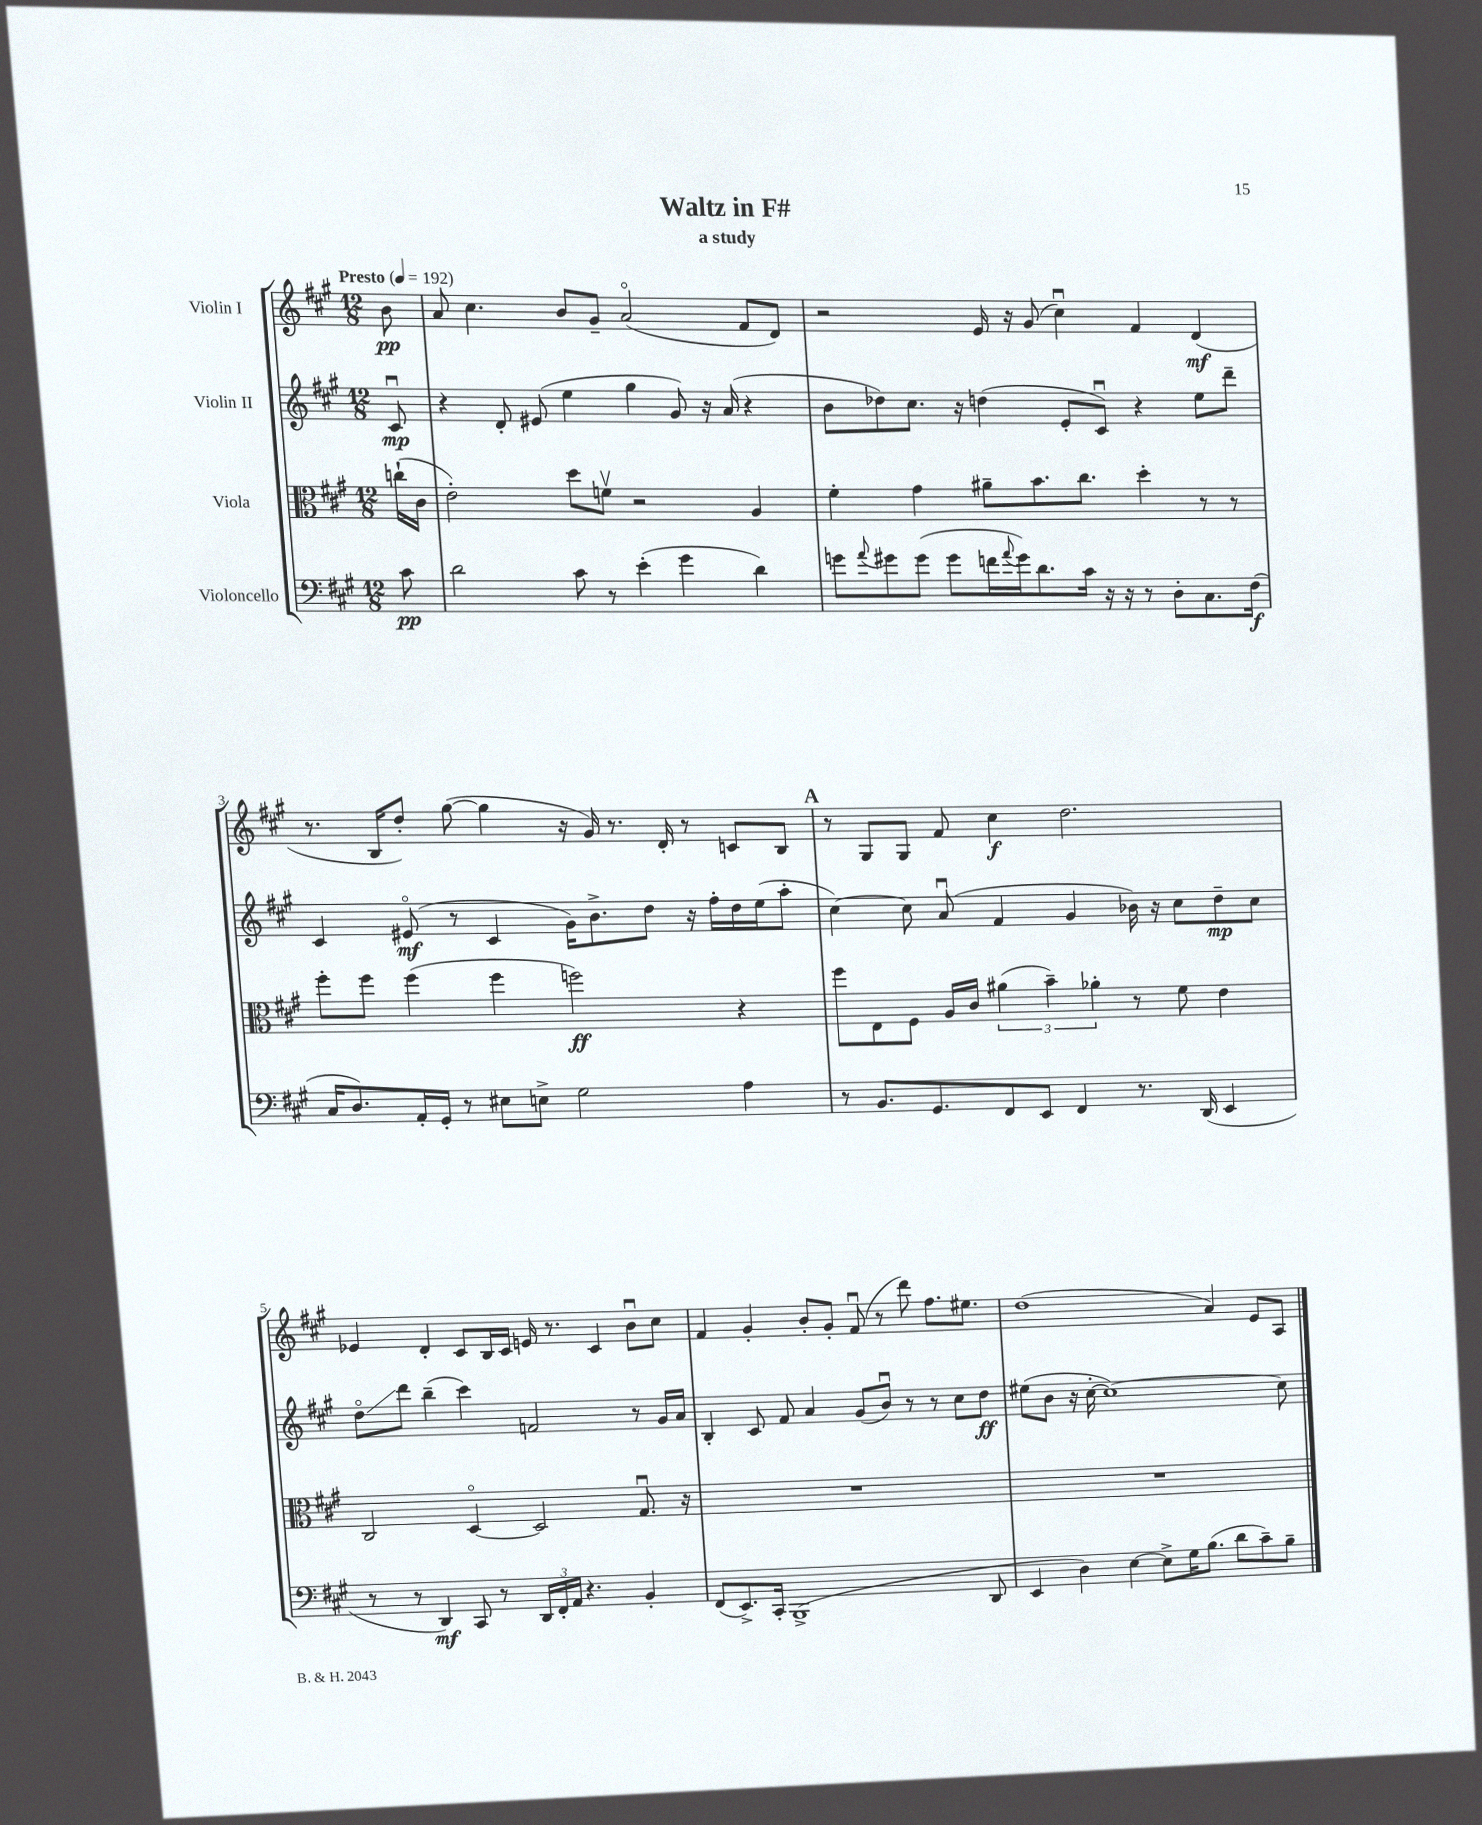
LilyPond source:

\header { title = "Waltz in F#" subtitle = "a study" }
<<
\new StaffGroup <<
\new Staff = "s0" \with { instrumentName = "Violin I" } {
    \clef treble \key a \major \numericTimeSignature \time 12/8 \partial 8 \tempo "Presto" 4 = 192
    b'8\pp |
    a'8 cis''4. b'8 gis'8-- a'2\flageolet( fis'8 d'8) |
    r2 e'16 r16 gis'8( cis''4\downbow) fis'4 d'4\mf( |
    r8. b16 d''8-.) gis''8~( gis''4 r16 gis'16) r8. d'16-. r8 c'8 b8 |
    \mark \markup { \bold "A" } r8 gis8 gis8 fis'8 cis''4\f d''2. |
    ees'4 d'4-. cis'8 b16 cis'16 e'16 r8. cis'4 b'8\downbow cis''8 |
    fis'4 gis'4-. b'8-. gis'8-. fis'8\downbow( r8 d'''8) fis''8. eis''8. |
    d''1( a'4) e'8 a8 \bar "|." |
}
\new Staff = "s1" \with { instrumentName = "Violin II" } {
    \clef treble \key a \major \numericTimeSignature \time 12/8 \partial 8
    cis'8\downbow\mp |
    r4 d'8-. eis'8( e''4 gis''4 gis'8) r16 a'16( r4 |
    b'8 des''8) cis''8. r16 d''4( e'8-. cis'8\downbow) r4 e''8 d'''8-- |
    cis'4 eis'8\flageolet\mf( r8 cis'4 gis'16) b'8.-> d''8 r16 fis''16-. d''16 e''16( a''8-. |
    \mark \markup { \bold "A" } cis''4~) cis''8 a'8\downbow( fis'4 gis'4 bes'16) r16 cis''8 d''8--\mp cis''8 |
    d''8\flageolet\glissando d'''8 b''4--( cis'''4) f'2 r8 gis'16 a'16 |
    b4-. cis'8 fis'8 a'4 gis'8( b'8\downbow) r8 r8 cis''8 d''8\ff |
    eis''8( b'8 r16 cis''16~-. cis''1~) cis''8 \bar "|." |
}
\new Staff = "s2" \with { instrumentName = "Viola" } {
    \clef alto \key a \major \numericTimeSignature \time 12/8 \partial 8
    c''16-!( cis'16 |
    e'2-.) d''8 f'8\upbow r2 a4 |
    fis'4-. gis'4 ais'8-- b'8. cis''8. d''4-. r8 r8 |
    fis''8-. fis''8 fis''4( fis''4 f''2\ff) r4 |
    \mark \markup { \bold "A" } fis''8 e8 fis8 a16 cis'16 \tuplet 3/2 { ais'4( b'4--) aes'4-. } r8 fis'8 e'4 |
    cis2 d4~\flageolet d2 gis8.\downbow r16 |
    R1. |
    R1. \bar "|." |
}
\new Staff = "s3" \with { instrumentName = "Violoncello" } {
    \clef bass \key a \major \numericTimeSignature \time 12/8 \partial 8
    cis'8\pp |
    d'2 cis'8 r8 e'4-.( gis'4 d'4) |
    g'8 \appoggiatura { a'8 } gis'8 gis'8( gis'8 f'16 \appoggiatura { a'8 } gis'16) d'8. cis'16 r16 r16 r8 d8-. cis8. fis16\f( |
    cis16 d8.) a,16-. gis,16-. r8 eis8 e8-> gis2 a4 |
    \mark \markup { \bold "A" } r8 b,8. gis,8. fis,8 e,8 fis,4 r8. d,16( e,4 |
    r8 r8 d,4\mf) cis,8 r8 \tuplet 3/2 { d,16 fis,16-. a,16 } r4. b,4-. |
    fis,8( e,8.->) cis,16-. b,,1->( d,8 |
    e,4 d4) e4~ e8-> gis16 b8.( d'8 cis'8--) b8-- \bar "|." |
}
>>
>>
